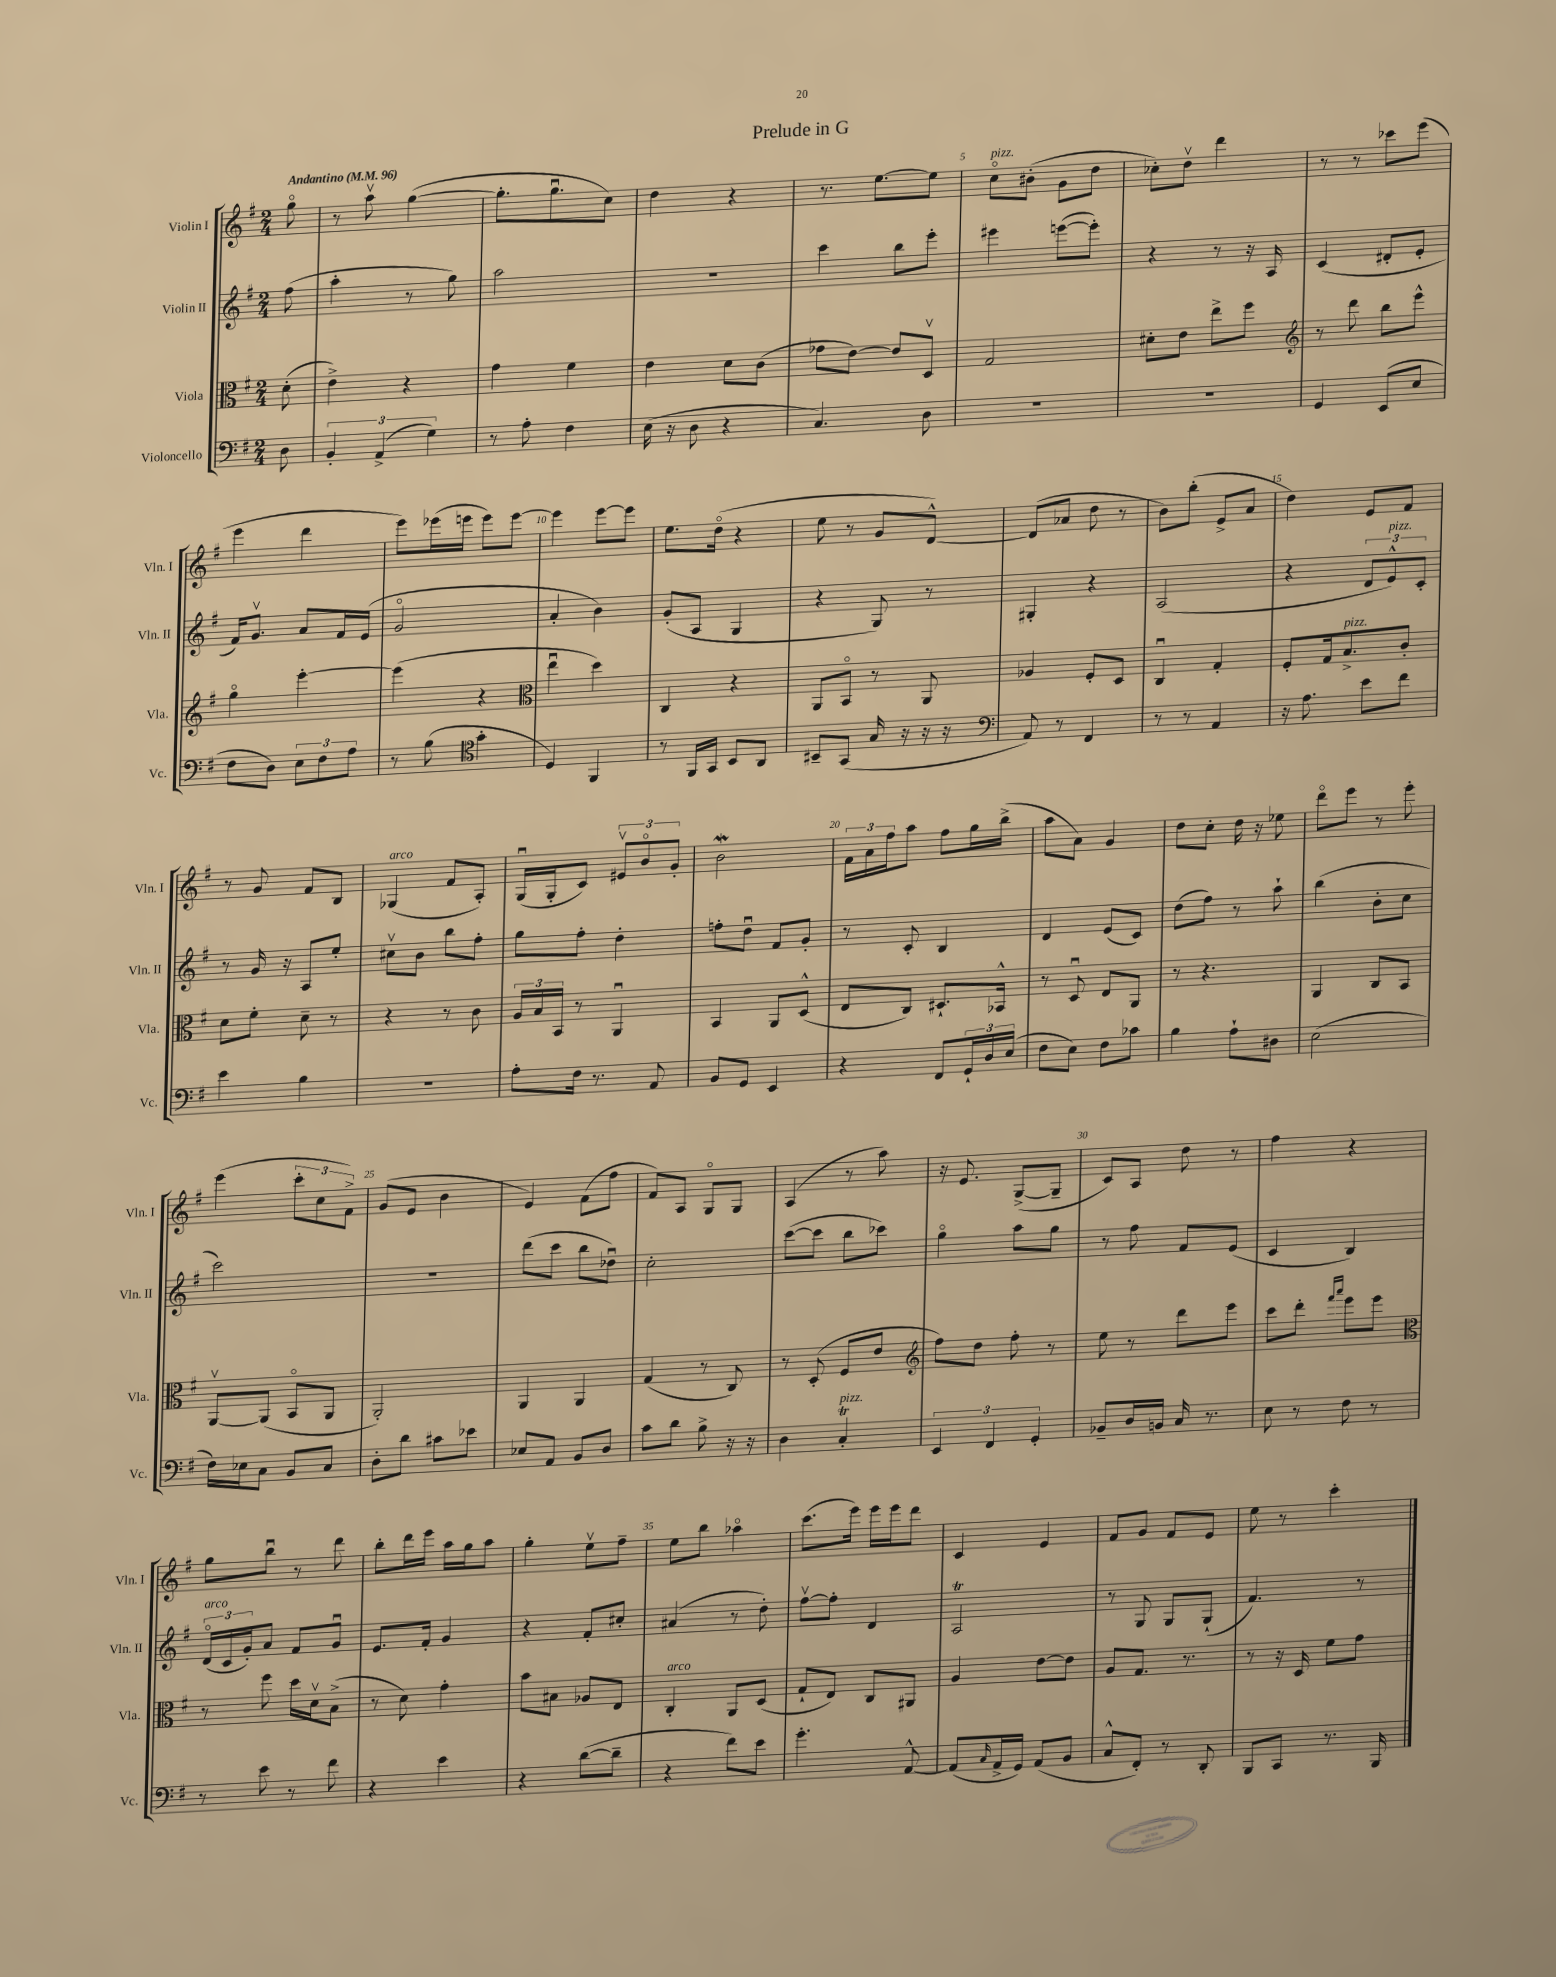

**kern	**kern	**kern	**kern
*part4	*part3	*part2	*part1
*staff4	*staff3	*staff2	*staff1
*I"Violoncello	*I"Viola	*I"Violin II	*I"Violin I
*I'Vc.	*I'Vla.	*I'Vln. II	*I'Vln. I
*clefF4	*clefC3	*clefG2	*clefG2
*k[f#]	*k[f#]	*k[f#]	*k[f#]
*M2/4	*M2/4	*M2/4	*M2/4
*MM96	*MM96	*MM96	*MM96
=	=	=	=
!	!	!	!LO:TX:a:B:t=Andantino
8D\	(8d'\	(8ff#\	8gg\
=1	=1	=1	=1
6BB'/	4e^\)	4aa'\	8r
.	.	.	8aav\
(6AA^/	.	.	.
.	4r	8r	([4gg\
6G\)	.	.	.
.	.	8gg\)	.
=2	=2	=2	=2
8r	4g\	2aa\	8.gg'\L]
8A'\	.	.	.
.	.	.	8.ggu\
4F#\	4f#\	.	.
.	.	.	8cc\J)
=3	=3	=3	=3
(16E\	4e\	2r	4dd\
16r	.	.	.
8D\	.	.	.
4r	8d\L	.	4r
.	(8c\J	.	.
=4	=4	=4	=4
4.C/)	8g-X\L	4ccc\	8.r
.	[8e\J)	.	.
.	.	.	[8.ee\L
.	8e/L]	8bb\L	.
8D\	8Dv/J	8eee'\J	8ee\J]
=5	=5	=5	=5
!	!	!	!LO:TX:a:i:t=pizz.
2r	2G/	4eee#X\	8cc\L
.	.	.	(8b#X'\J
.	.	([8eeen\L	8g\L
.	.	8eee'\J])	8dd\J
=6	=6	=6	=6
2r	8d#X'\L	4r	8cc-X'\L)
.	8e\J	.	8ddv\J
.	8ee^\L	8r	4ddd\
.	8ff#\J	16r	.
.	.	16A/	.
=7	=7	=7	=7
*	*clefG2	*	*
4GG/	8r	(4c/	8r
.	8ddd\	.	8r
(8EE/L	8bb\L	8d#X'/L	8ccc-X\L
8E/J	8eee^^\J	8e'/J	(8eee\J
!!LO:LB:g=z
=8	=8	=8	=8
8F#\L	4gg\	16f#/KL)	4eee\
.	.	8.gv/J	.
8D\J)	.	.	.
12E\L	[4eee'\	8a/L	4ddd\
12F#\	.	.	.
.	.	16f#/L	.
12A\J	.	.	.
.	.	(16e/JJ	.
=9	=9	=9	=9
8r	(4eee\]	2g/	8eee\L)
(8B\	.	.	(16eee-X\L
.	.	.	16eeen\JJ
*clefC4	*	*	*
4g'\	4r	.	8eee\L)
.	.	.	[8eee\J
=10	=10	=10	=10
*	*clefC3	*	*
4D/)	4eeu\	4a'/	4eee\]
4FF#/	4dd\)	4b\)	[8eee\L
.	.	.	8eee\J]
=11	=11	=11	=11
8r	4C/	(8g'/L	8.ee\L
16FF#/LL	.	8A/J	.
16GG/JJ	.	.	(16dd\Jk
8BB/L	4r	4G/	4r
8AA/J	.	.	.
=12	=12	=12	=12
8BB#X~/L	8AA/L	4r	8ee\
(8GG/J	8BB/J	.	8r
16G/	8r	8G/)	8g/L
16r	.	.	.
16r	8AA/	8r	[8d^^/J)
16r	.	.	.
=13	=13	=13	=13
*clefF4	*	*	*
8AA/)	4A-X/	4G#X'/	(8d/L]
8r	.	.	8a-X/J
4FF#/	8F#'/L	4r	8dd\
.	8D/J	.	8r
=14	=14	=14	=14
8r	4Cu/	(2A/	8b\L)
8r	.	.	(8bb'\J
4AA/	4G'/	.	8e^/L
.	.	.	8a/J
=15	=15	=15	=15
16r	8F#'/L	4r	4dd\)
8.A\	.	.	.
.	16G/k	.	.
!	!LO:TX:a:i:t=pizz.	!	!
.	8.B^/	.	.
8e\L	.	12d/L	8e/L
!	!	!LO:TX:a:i:t=pizz.	!
.	.	12e^^/)	.
8f#\J	8c'/J	.	8f#/J
.	.	12c'/J	.
!!LO:LB:g=z
=16	=16	=16	=16
4e\	8d\L	8r	8r
.	8f#'\J	16g/	8g/
.	.	16r	.
4B\	8d~\	8A/L	8f#/L
.	8r	8ee'/J	8B/J
=17	=17	=17	=17
!	!	!	!LO:TX:a:i:t=arco
2r	4r	8cc#Xv\L	(4G-X/
.	.	8b\J	.
.	8r	8bb\L	8f#/L
.	8c\	8ff#'\J	8A'/J)
=18	=18	=18	=18
8A'\L	24A/LL	8gg\L	(16Gu/LL
.	24B/	.	.
.	.	.	16G'/J
.	24BB/JJ	.	.
16F#\Jk	8r	8ff#'\J	8c/J)
8.r	.	.	.
.	4AAu/	4dd'\	12e#Xv/L
.	.	.	12b/
8AA/	.	.	.
.	.	.	12g'/J
=19	=19	=19	=19
8BB/L	4BB/	8ffn'\L	2bW\
8GG/J	.	8ddu\J	.
4EE/	8AA/L	8f#/L	.
.	(8D^^/J	8g'/J	.
=20	=20	=20	=20
4r	8E/L	8r	24f#\LL
.	.	.	24a\
.	.	.	24ff#\J
.	8C/J)	8c'/	8aa\J
8FF#/L	8.D#X`/L	4B/	8ff#\L
24GG`/L	.	.	16gg\L
24D/	.	.	.
.	16BB-X^^/Jk	.	(16bb^\JJ
(24E/JJ	.	.	.
=21	=21	=21	=21
8F#\L	8r	4d/	8aa\L
8E\J)	8Du/	.	8a\J)
8F#\L	8E/L	(8e/L	4g/
8c-X\J	8AA/J	8c/J)	.
=22	=22	=22	=22
4B\	8r	(8dd\L	8dd\L
.	4.r	8ff#\J)	8cc'\J
8A`\L	.	8r	16dd\
.	.	.	16r
8D#X\J	.	8aa`\	8ee-X\
=23	=23	=23	=23
(2E\	4AA/	(4bb\	8ddd\L
.	.	.	8eee\J
.	8C/L	8b'\L	8r
.	8BB/J	8cc\J	8eee'\
!!LO:LB:g=z
=24	=24	=24	=24
16F#\LL)	[8AAv/L	2ccc\)	(4eee\
16E-X\J	.	.	.
8C\J	(8AA/J]	.	.
8BB/L	8BB/L	.	12ccc'\L
.	.	.	12cc\
8C/J	8AA/J	.	.
.	.	.	12f#^\J)
=25	=25	=25	=25
8D'\L	2AA'/)	2r	(8g/L
8d\J	.	.	8e/J
8c#X\L	.	.	4b\
8e-X\J	.	.	.
=26	=26	=26	=26
8E-X/L	4AA/	(8ddd\L	4e/)
8AA/J	.	8ccc\J	.
8BB/L	4AA/	8bb\L	(8f#\L
8D/J	.	8dd-Xu\J)	8ff#\J
=27	=27	=27	=27
8c\L	(4G/	2cc'\	8f#/L)
8d\J	.	.	8A/J
8B^\	8r	.	8G/L
16r	8C/)	.	8G/J
16r	.	.	.
=28	=28	=28	=28
4D\	8r	([8ccc\L	(4A/
.	(8D'/	8ccc\J]	.
!LO:TX:a:i:t=pizz.	!	!	!
4CT'/	8F#/L	8bb\L	8r
.	8e/J	8ccc-X\J)	8aa\)
=29	=29	=29	=29
*	*clefG2	*	*
6EE/	8ff#\L)	4gg\	16r
.	.	.	8.e/
.	8dd\J	.	.
6FF#/	.	.	.
.	8ff#'\	8aa\L	([8G^/L
6GG'/	.	.	.
.	8r	8gg\J	8G~/J]
=30	=30	=30	=30
8BB-X~/L	8ee\	8r	8c/L)
16D/L	8r	8ff#\	8A/J
16BBn/JJ	.	.	.
16C/	8ddd\L	8f#/L	8dd\
8.r	.	.	.
.	8eee\J	(8e/J	8r
=31	=31	=31	=31
8E\	8ccc\L	4c/	4ff#\
8r	8ddd'\J	.	.
.	16qqfff#/LL	.	.
.	16qqaaa/JJ	.	.
8F#\	8eee\L	4B/)	4r
8r	8eee\J	.	.
!!LO:LB:g=z
=32	=32	=32	=32
*	*clefC3	*	*
!	!	!LO:TX:a:i:t=arco	!
8r	8r	(24d/LL	8gg\L
.	.	24c/	.
.	.	24g'/J)	.
8e\	8ff#\	8a/J	8bbu\J
8r	16dd\LL	8f#/L	8r
.	16dv\J	.	.
8f#\	(8B^\J	8gu/J	8ddd\
=33	=33	=33	=33
4r	8r	8.e/L	8bb'\L
.	8d\)	.	16ddd\L
.	.	16f#'/Jk	16eee\JJ
4e\	4g'\	4g/	16aa\LL
.	.	.	16gg\J
.	.	.	8aa\J
=34	=34	=34	=34
4r	8b\L	4r	4gg'\
.	8B#X\J	.	.
([8d\L	8A-X/L	8f#'/L	8eev\L
8d~\J]	8E/J	8cc#X'/J	8ff#~\J
=35	=35	=35	=35
!	!LO:TX:a:i:t=arco	!	!
4r	4C'/	(4a#X/	8ee\L
.	.	.	8bb\J
8f#\L)	8AA/L	8r	4aa-X\
8e\J	(8D/J	8dd'\)	.
=36	=36	=36	=36
4.g'\	8G`/L	[8ff#v\L	(8.ccc\L
.	8E/J)	8ff#'\J]	.
.	.	.	16eee\Jk)
.	8C/L	4d/	16eee\LL
.	.	.	16eee\J
[8AA^^/	8AA#X/J	.	8ddd\J
=37	=37	=37	=37
(8AA/L]	4A/	2AT/	4c/
16qqC/	.	.	.
16AA^/L	.	.	.
16GG/JJ)	.	.	.
(8AA/L	[8e\L	.	4e/
8BB/J	8e\J]	.	.
=38	=38	=38	=38
8C^^/L	8A/L	8r	8f#/L
8FF#'/J)	8.G/J	8G/	8g/J
8r	.	8G/L	8f#/L
.	8.r	.	.
8DD'/	.	(8G`/J	8e/J
=39	=39	=39	=39
8BBB/L	8r	4.f#/)	8ee\
8CC/J	16r	.	8r
.	16D/	.	.
8.r	8f#\L	.	4ccc'\
.	8g\J	8r	.
16BBB/	.	.	.
==	==	==	==
*-	*-	*-	*-
